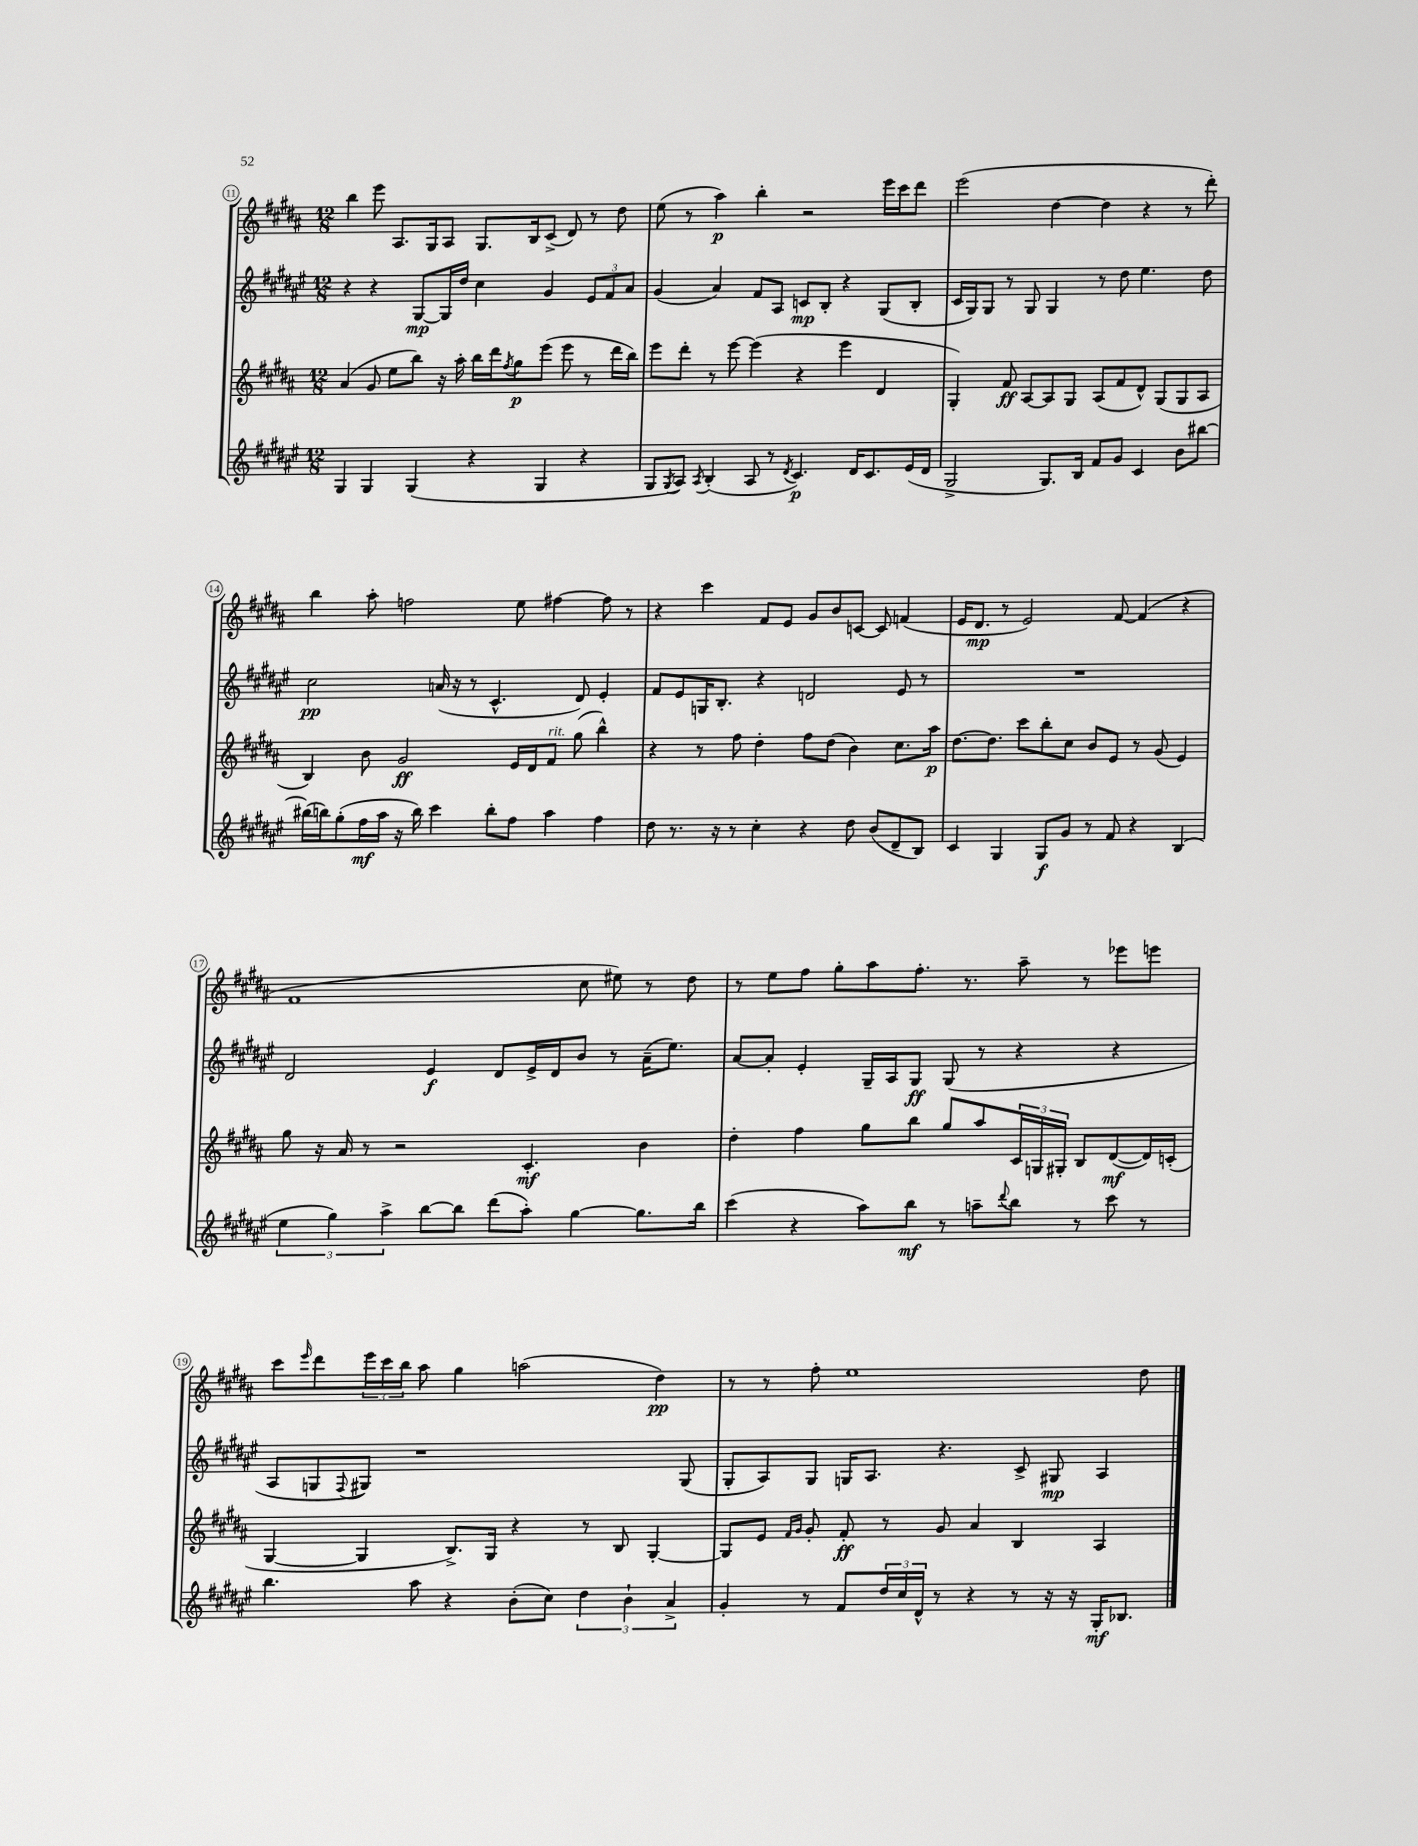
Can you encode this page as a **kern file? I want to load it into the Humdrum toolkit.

**kern	**kern	**kern	**kern
*staff4	*staff3	*staff2	*staff1
*clefG2	*clefG2	*clefG2	*clefG2
*k[f#c#g#d#a#e#]	*k[f#c#g#d#a#]	*k[f#c#g#d#a#e#]	*k[f#c#g#d#a#]
*M12/8	*M12/8	*M12/8	*M12/8
4G#	(4a#	4r	4bb
4G#	8g#	4r	8eee
.	8ee	.	8.A#
(4G#	8bb)	[8G#	.
.	.	.	16G#
.	16r	16G#]	8A#
.	16aa#'	16dd#	.
4r	16bb	4cc#	8.G#
.	16ddd#	.	.
.	8qff#	.	.
.	8gg#	.	.
.	.	.	16B
4G#	(8eee	4g#	(8c#^
.	8eee	.	8d#)
4r	8r	12e#	8r
.	.	12f#	.
.	16ddd#	.	8dd#
.	.	12a#	.
.	16bb)	.	.
=	=	=	=
8G#	8eee	(4g#	(8ee
8qG#	.	.	.
8A#)	8ddd#'	.	8r
8qA#	.	.	.
(4B'	8r	4a#)	4aa#)
.	[8eee	.	.
8A#	(4eee]	8f#	4bb'
8r	.	8A#	.
8qd#	.	.	.
4.c#)	4r	8c	2r
.	.	8B'	.
.	4eee	4r	.
16d#	.	.	.
8.c#	.	.	.
.	4d#	(8G#	16eee
.	.	.	16ccc#
(16e#	.	8B'	8ddd#
16d#	.	.	.
=	=	=	=
2G#^	4G#')	16c#	(2eee
.	.	16G#)	.
.	.	8G#	.
.	8f#	8r	.
.	[8A#	8G#	.
8.G#)	8A#]	4G#	[4dd#
.	8G#	.	.
16B	.	.	.
8f#	(8A#	8r	4dd#]
8g#	8f#	8dd#	.
4c#	8d#^^)	4.ee#	4r
.	(8G#	.	.
8b	8G#	.	8r
[8bb#	8A#	8dd#	8ddd#')
=	=	=	=
(16bb#]	4B)	2cc#	4bb
16bb)	.	.	.
(8gg#'	.	.	.
16ff#	8b	.	8aa#'
16aa#	.	.	.
16r	2g#	.	2ff
16bb)	.	.	.
4ccc#	.	(16a	.
.	.	16r	.
.	.	8r	.
8bb'	.	4.c#^^	.
8ff#	16e	.	8ee
.	16d#	.	.
4aa#	8f#	.	[4ff#
.	(8gg#	8d#)	.
4ff#	4bb^^)	4e#'	8ff#]
.	.	.	8r
=	=	=	=
8dd#	4r	8f#	4r
8.r	.	8e#	.
.	8r	16G	4ccc#
16r	.	8.B'	.
8r	8ff#	.	.
4cc#'	4dd#'	4r	8f#
.	.	.	8e
4r	8ff#	2d	8g#
.	(8dd#	.	8b
8dd#	4b)	.	[8c
(8b	.	.	8c]
8d#~	8.cc#	8e#	(4f
8B)	.	8r	.
.	16aa#	.	.
=	=	=	=
4c#	[8.dd#	1.r	16e
.	.	.	8.d#
.	8.dd#]	.	.
4G#	.	.	8r
.	8ccc#	.	2e)
8G#	8bb'	.	.
8g#	8cc#	.	.
8r	8b	.	.
8f#	8e	.	[8f#
4r	8r	.	(4f#]
.	(8g#	.	.
(4B	4e)	.	4r
=	=	=	=
6ee#	8gg#	2d#	1f#
.	16r	.	.
6gg#)	.	.	.
.	16a#	.	.
.	8r	.	.
6aa#^	.	.	.
.	2r	.	.
[8bb	.	4e#	.
8bb]	.	.	.
(8ddd#	.	8d#	.
8aa#')	4.c#'	16e#^	.
.	.	16d#	.
[4gg#	.	8b	8cc#
.	.	8r	8ee#)
8.gg#]	4b	(16a#~	8r
.	.	8.ee#)	.
.	.	.	8dd#
16bb	.	.	.
=	=	=	=
(4ccc#	4dd#'	[8a#	8r
.	.	8a#']	8ee
4r	4ff#	4e#'	8ff#
.	.	.	8gg#'
8aa#)	8gg#	16G#~	8aa#
.	.	16A#	.
8bb	8bb	8G#	8.ff#'
8r	8gg#	(8G#	.
.	.	.	8.r
8aa~	8aa#	8r	.
8qqddd#	.	.	.
8bb	24c#	4r	8aa#~
.	24G	.	.
.	24G#'	.	.
8r	8B	.	8r
8ccc#	([8d#	4r	8eee-
8r	16d#])	.	8eee
.	(16c'	.	.
=	=	=	=
4.bb	[4G#	8A#	8ccc#
.	.	.	16qqeee
.	.	8G	8ddd#
.	.	8qqF#	.
.	4G#]	8G#)	24eee
.	.	.	24ccc#
.	.	.	24bb
8aa#	.	1r	8aa#
4r	8.B^)	.	4gg#
.	16G#	.	.
(8b'	4r	.	(2aa
8cc#)	.	.	.
6dd#	8r	.	.
.	8B	.	.
6b`	.	.	.
.	[4G#'	.	4dd#)
6a#^	.	.	.
.	.	(8G#	.
=	=	=	=
4g#'	8G#]	8G#'	8r
.	8e	8A#)	8r
.	16qqf#	.	.
.	16qqg#	.	.
8r	8g#'	8G#	8ff#'
8f#	8f#'	16G	1ee
.	.	8.A#	.
24dd#	8r	.	.
24cc#	.	.	.
24d#^^	.	.	.
8r	8g#	4.r	.
4r	4a#	.	.
8r	4B	8c#^	.
16r	.	8G#	.
16r	.	.	.
16G#'	4A#	4A#	.
8.B-	.	.	.
.	.	.	8dd#
==	==	==	==
*-	*-	*-	*-
